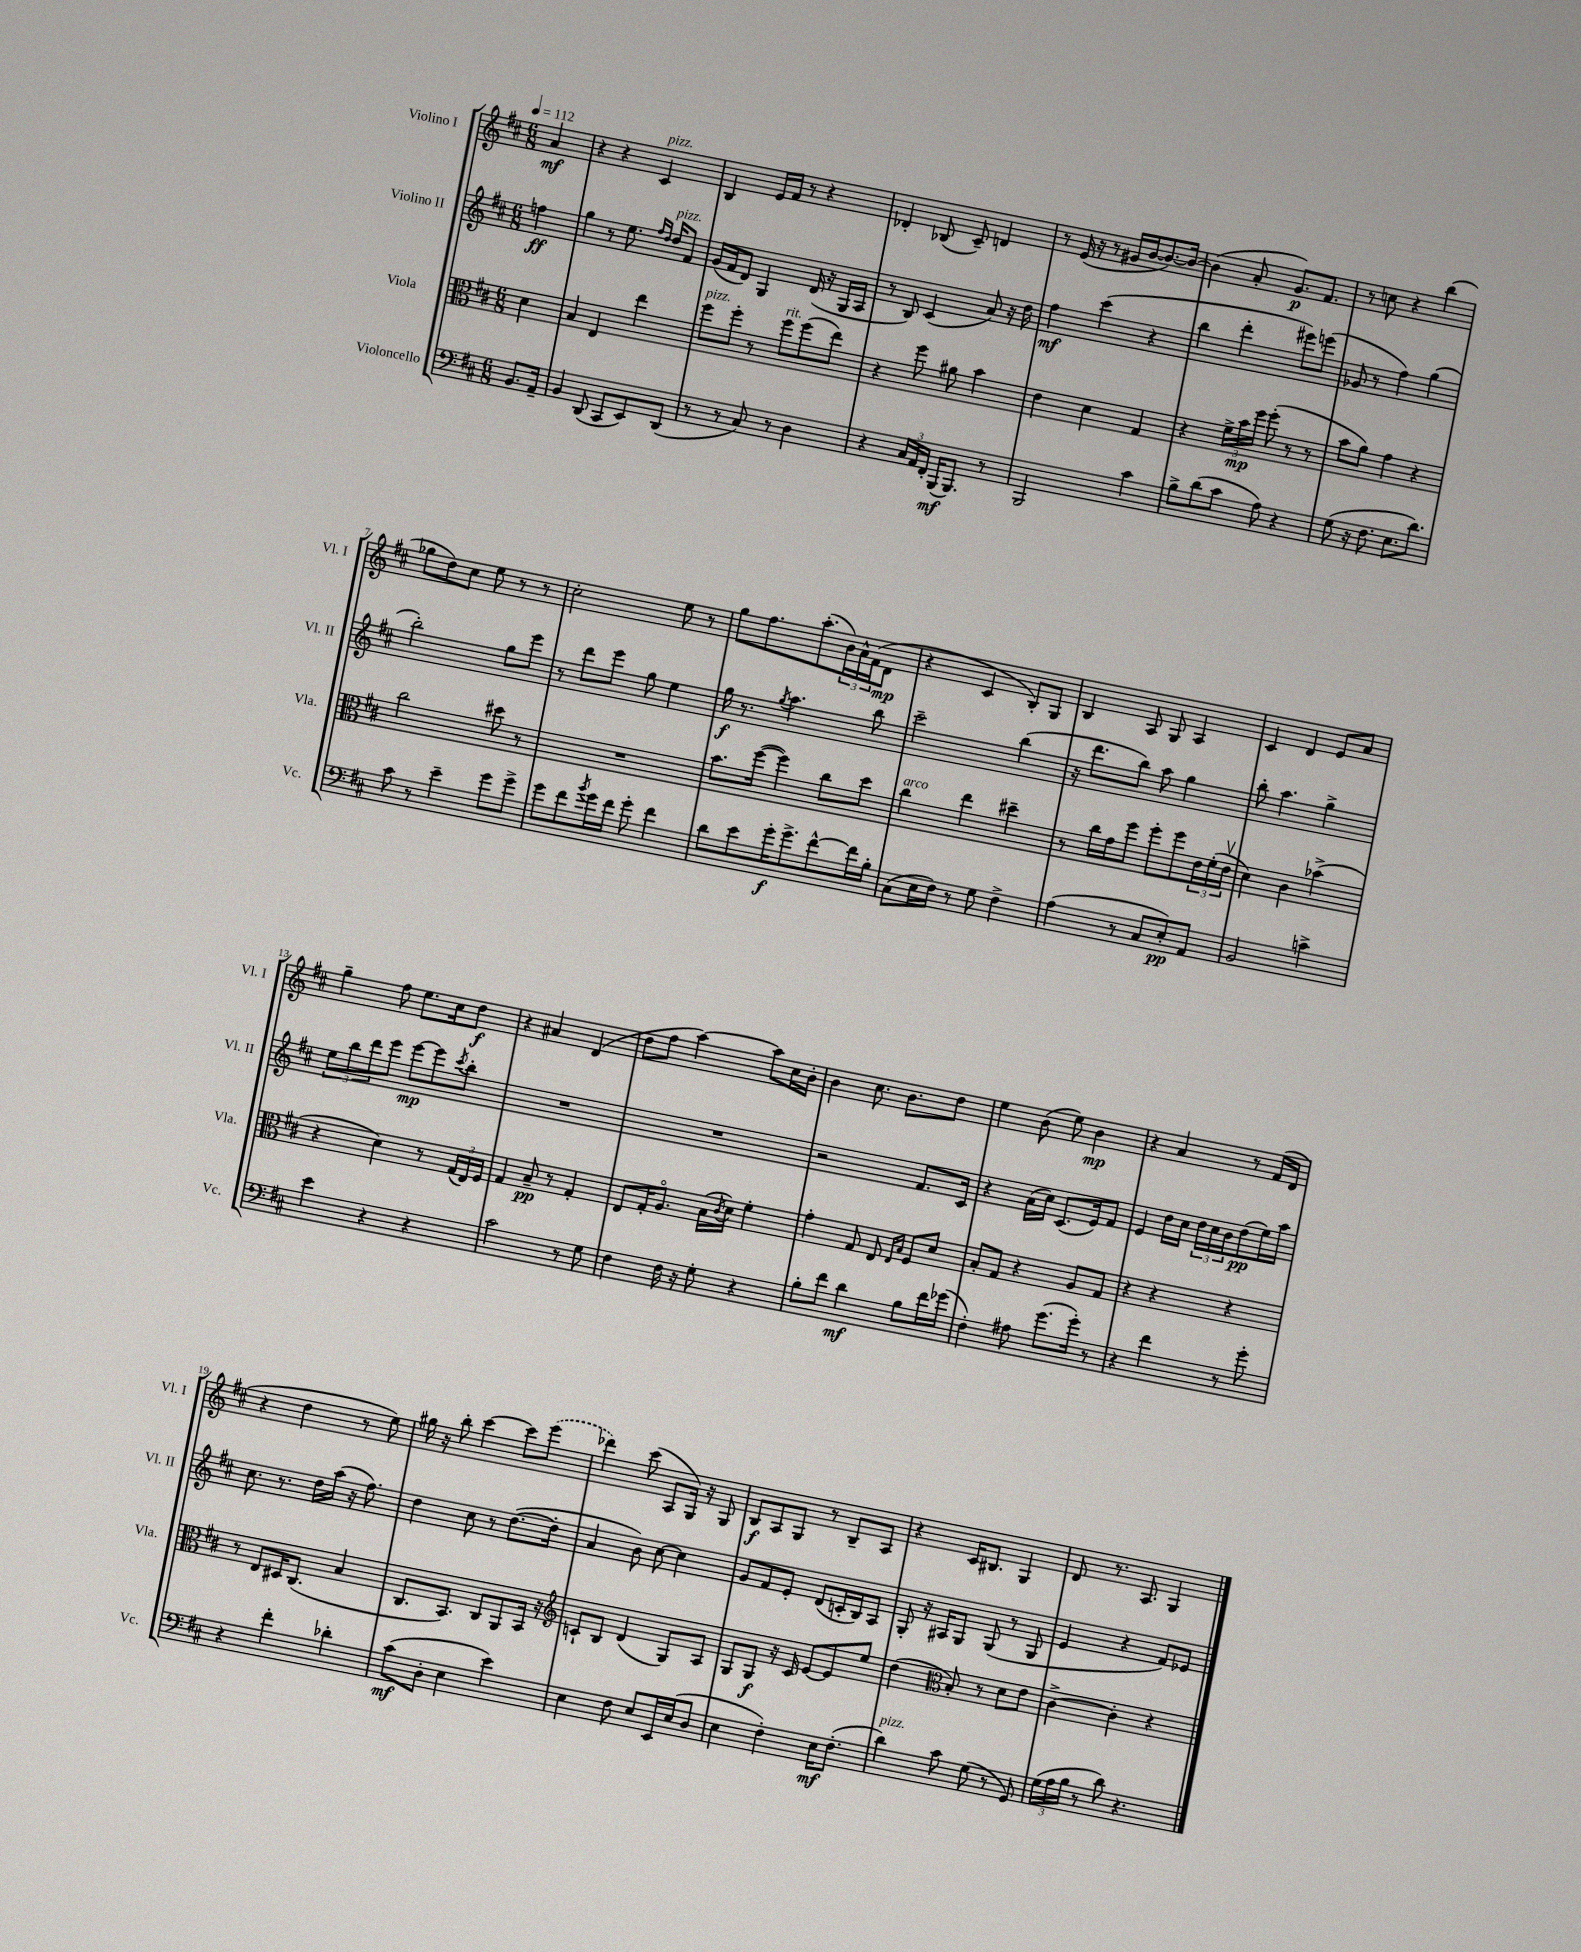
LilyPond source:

<<
\new StaffGroup <<
\new Staff = "s0" \with { instrumentName = "Violino I" shortInstrumentName = "Vl. I" } {
    \clef treble \key d \major \numericTimeSignature \time 6/8 \partial 4 \tempo 4 = 112
    a'4\mf |
    r4 r4 cis'4^\markup { \italic "pizz." } |
    b4 e'16 fis'16 r8 r4 |
    des'4-. bes8( cis'8--) d'4 |
    r8 e'16( r16 r8 gis'16 b'16~ b'8.~) b'16~ |
    b'4( a'8-. g'8.\p) fis'8. |
    r8 c''8 r4 b''4( |
    ges''8 d''8) cis''8 e''8 r8 r8 |
    cis''2-. e''8 r8 |
    g''8 fis''8. a''8.-.( \tuplet 3/2 { b'16) a'16-^ fis'16( } d'8\mp |
    r4 cis'4 b8-.) g8 |
    b4 a8 g8 a4 |
    cis'4 d'4 e'8 a'8 |
    g''4-- fis''8 e''8. cis''16 d''8\f |
    r4 ais'4 d'4( |
    d''8 fis''8 a''4~) a''8 cis''16 b'16-. |
    b'4 cis''8. b'8. d''8 |
    e''4 b'8( e''8) b'4\mp |
    r4 a'4 r8 fis'16( d'16 |
    r4 d''4 r8 e''8) |
    gis''16 r16 b''8-. cis'''4~ cis'''8 \once \slurDashed e'''8( |
    des'''4) cis'''8( a8 g16) r16 g8 |
    b8\f a8 g8 r8 b8-- a8 |
    r4 cis'16 bis8. g4 |
    d'8 r8. a8. g4 \bar "|." |
}
\new Staff = "s1" \with { instrumentName = "Violino II" shortInstrumentName = "Vl. II" } {
    \clef treble \key d \major \numericTimeSignature \time 6/8 \partial 4
    f''4\ff |
    g''4 r8 e''8. \grace { fis''16 d''16 } d''16^\markup { \italic "pizz." } fis'8 |
    g'16( fis'16 d'8) g4 d'16( r16 g16 a16 |
    r8 b8) cis'4( a'8) r16 d''16 |
    fis''4\mf cis'''4( r4 |
    b''4 d'''4-. eis'''8) e'''8( |
    ges'8 r8 fis''4) g''4( |
    b''2-.) g''8 e'''8 |
    r8 d'''8 e'''8 g''8 e''4 |
    g''16\f r8. \acciaccatura { g''8 } a''4. b''8 |
    cis'''2-- b''4( |
    r16 d'''8. b''8) a''8 g''4 |
    b''8-. a''4. g''4-> |
    \tuplet 3/2 { e''8 b''8 d'''8 } e'''8 e'''8~\mp e'''8 \acciaccatura { cis'''8 } b''8-. |
    R2. |
    R2. |
    r2 fis'8. cis'16 |
    r4 a'16( cis''16) cis'8.( e'16) fis'8 |
    e'4 d''16 cis''16 \tuplet 3/2 { d''16 cis''16 b'16 } d''8\pp( e''16) a''16 |
    cis''8. r8. d''16 a''16( r16 fis''8.) |
    d''4 cis''8 r8 d''8.~( d''16-. |
    a'4 b'8) cis''8~ cis''4 |
    g'8 fis'8 e'8-. d'8( c'16-. b16) a8 |
    g8-. r16 ais16 g8 g8( r8 g8 |
    e'4 r4 fis'8) ees'8 \bar "|." |
}
\new Staff = "s2" \with { instrumentName = "Viola" shortInstrumentName = "Vla." } {
    \clef alto \key d \major \numericTimeSignature \time 6/8 \partial 4
    d'4 |
    b4 e4 e''4 |
    fis''8^\markup { \italic "pizz." } fis''8-. r8 fis''8^\markup { \italic "rit." } fis''8( e''8) |
    r4 fis''8 ais'8 b'4 |
    e'4 d'4 g4 |
    r4 \tuplet 3/2 { fis'16-> b'16\mp fis''16 } fis''8-.( r8 r8 |
    b'8 a'8) g'4 r4 |
    cis''2 dis''8 r8 |
    R2. |
    b'8. fis''16~( fis''4) cis''8 d''8 |
    cis''4^\markup { \italic "arco" } e''4 dis''4-- |
    r8 cis''16 g'16 fis''8 fis''8-. fis''8 \tuplet 3/2 { e'16 fis'16-.( e'16\upbow } |
    d'4) cis'4 bes'4->( |
    r4 d'4) r8 \tuplet 3/2 { g16( e16) fis16 } |
    g4 b8--\pp r8 g4-. |
    e8 g16-. a8.\flageolet b16( \acciaccatura { cis'8 } d'16) fis'4-. |
    g'4-. g8 e8 \grace { e16 b16 } fis8 d'8 |
    b8-. g8 r4 a8 g8 |
    r4 r4 r4 |
    r8 e8 dis16 cis8.( b4 |
    cis8. b,8.) cis8 a,8 b,16 r16 |
    \clef treble c'8-! b8 d'4( g8) a8 |
    g8 g8\f r16 cis'16 e'8~ e'8 e''8 |
    d''4( \clef alto b8-.) r8 d'8 e'8 |
    cis'4~-> cis'4-. r4 \bar "|." |
}
\new Staff = "s3" \with { instrumentName = "Violoncello" shortInstrumentName = "Vc." } {
    \clef bass \key d \major \numericTimeSignature \time 6/8 \partial 4
    b,8. a,16-- |
    b,4 d,8( cis,8 e,8) d,8( |
    r8 r8 cis8) r8 d4 |
    r4 \tuplet 3/2 { cis16 a,16 fis,16-. } b,,16\mf( b,,8.) r8 |
    b,,2 cis'4 |
    b8-> d'8( cis'8 a8) r4 |
    g8( r16 fis8. e8. d'8.) |
    cis'8 r8 e'4-- g'8 g'8-> |
    g'8 fis'8 \acciaccatura { b'8 } g'16 fis'16 g'8-. fis'4 |
    d'8 e'8 g'16-.\f g'8.-> fis'8~-^ fis'16 b16-. |
    cis8( e16 fis16) r8 g8 fis4-> |
    a4( r8 cis8 e8-.\pp) a,8 |
    b,2 c'4-> |
    e'4 r4 r4 |
    cis'2 r8 g8 |
    fis4 fis16 r16 g8-. r4 |
    b8-. fis'8 d'4\mf b8 fis'16 ges'16( |
    fis4-.) ais8 g'8.( g'16-.) r8 |
    r4 fis'4 r8 g'8-. |
    r4 fis'4-. des'4-. |
    cis'8\mf( d8-. e4 e'4) |
    e4 fis8 e8 e,16 e16( d8 |
    e4 fis4-.) e16\mf fis8.-.( |
    d'4^\markup { \italic "pizz." }) cis'8 g8( r8 g,8) |
    \tuplet 3/2 { g16( a16 b16 } r8 d'8) r4. \bar "|." |
}
>>
>>
